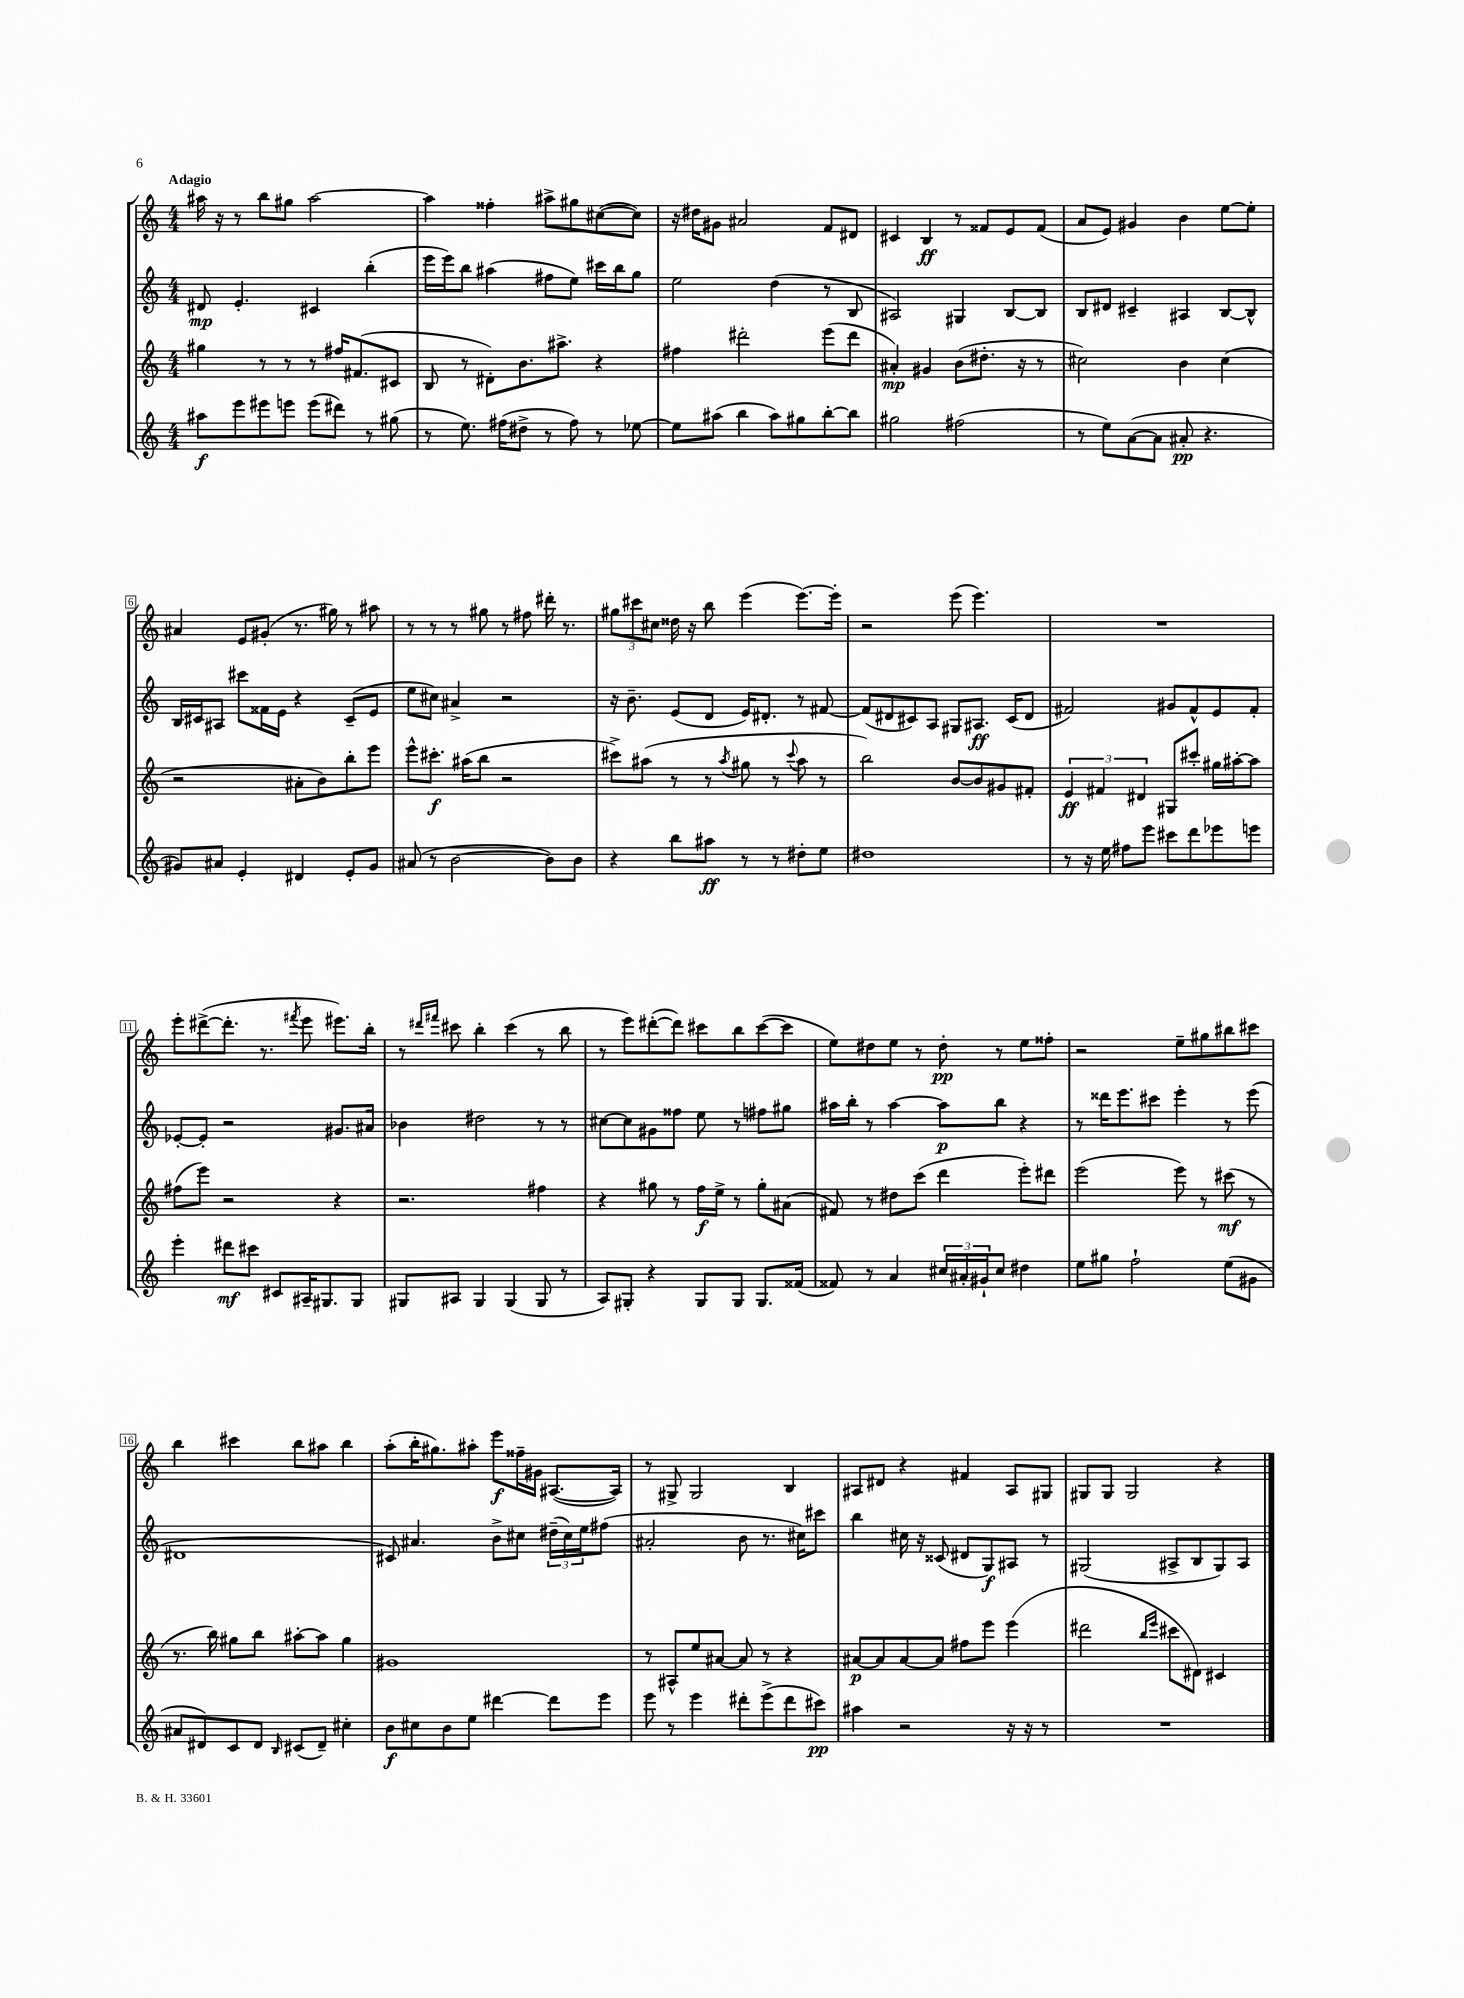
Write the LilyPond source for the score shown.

<<
\new StaffGroup <<
\new Staff = "s0" {
    \clef treble \key c \major \numericTimeSignature \time 4/4 \tempo "Adagio"
    ais''16 r16 r8 b''8 gis''8 ais''2~ |
    ais''4 fisis''4-. ais''8-> gis''8 cis''8~( cis''8) |
    r16 dis''16 gis'8 ais'2 f'8 dis'8 |
    cis'4 b4\ff r8 fisis'8 e'8 fisis'8( |
    a'8 e'8) gis'4 b'4 e''8~ e''8-. |
    ais'4 e'8 gis'8-.( r8. gis''16) r8 ais''8 |
    r8 r8 r8 gis''8 r8 fis''8 dis'''16-. r8. |
    \tuplet 3/2 { gis''8 cis'''8 cis''8 } disis''16 r16 b''8 e'''4( e'''8.~) e'''16-. |
    r2 e'''8( e'''4.) |
    R1 |
    e'''8-. dis'''8~->( dis'''8.-. r8. \acciaccatura { fis'''8 } e'''8 eis'''8.) b''16-. |
    r8 \grace { dis'''16 fis'''16 } cis'''8 b''4-. cis'''4( r8 b''8 |
    r8 e'''8) dis'''8~-.( dis'''8) cis'''8 b''8 cis'''8~( cis'''8 |
    e''8) dis''8 e''8 r8 dis''8-.\pp r8 e''8 fisis''8-. |
    r2 e''8-- gis''8 bis''8 cis'''8 |
    b''4 cis'''4 b''8 ais''8 b''4 |
    a''8-.( b''16-. gis''8.) ais''8-. e'''8\f fisis''16-- gis'16 ais8.~( ais16) |
    r8 gis8-> gis2 b4 |
    ais8 dis'8 r4 fis'4 ais8 gis8 |
    gis8 gis8 gis2 r4 \bar "|." |
}
\new Staff = "s1" {
    \clef treble \key c \major \numericTimeSignature \time 4/4
    dis'8\mp e'4.-. cis'4 b''4-.( |
    e'''16 e'''16) b''8 ais''4( fis''8 e''8) cis'''16 b''16 g''8 |
    e''2 d''4( r8 b8 |
    ais2) gis4 b8~ b8 |
    b8 dis'8 cis'4-- ais4 b8~ b8-^ |
    b16 cis'16 ais8 cis'''8 fisis'16 e'16 r4 cis'8--( e'8 |
    e''8 cis''8) ais'4-> r2 |
    r16 b'8.-- e'8( d'8 e'16) dis'8.-. r8 fis'8~ |
    fis'8( dis'8 cis'8) a8 gis8 ais8.\ff cis'16( dis'8 |
    fis'2) gis'8 fis'8-^ e'8 fis'8-. |
    ees'8~-. ees'8-. r2 gis'8. ais'16 |
    bes'4 dis''2 r8 r8 |
    cis''8~ cis''8 gis'8 fisis''8 e''8 r8 fis''8 gis''8 |
    ais''16 b''16-. r8 ais''4~ ais''8\p b''8 r4 |
    r8 disis'''16 e'''8. cis'''8 e'''4-. r8 e'''8( |
    dis'1 |
    cis'8) ais'4. b'8-> cis''8 \tuplet 3/2 { dis''16--( cis''16) e''16 } fis''8( |
    ais'2-. b'8 r8. cis''16) cis'''8 |
    b''4 cis''16 r16 cisis'8( dis'8 g8\f) ais8 r8 |
    gis2( ais8-> b8 gis8) ais8 \bar "|." |
}
\new Staff = "s2" {
    \clef treble \key c \major \numericTimeSignature \time 4/4
    gis''4 r8 r8 r8 fis''16 fis'8.( cis'8 |
    b8 r8 dis'8-.) b'8. ais''8.-> r4 |
    fis''4 dis'''2-. e'''8( dis'''8 |
    ais'4-.\mp) gis'4 b'8( dis''8.-. r16 r8 |
    cis''2) b'4 cis''4( |
    r2 ais'8-. b'8) b''8-. e'''8 |
    e'''8-^ cis'''8.-.\f ais''16( b''8 r2 |
    cis'''8->) ais''8( r8 r8 \acciaccatura { ais''8 } gis''8 r8 \appoggiatura { cis'''8 } ais''8 r8 |
    b''2) b'8~ b'8 gis'8 fis'8-. |
    \tuplet 3/2 { e'4\ff fis'4 dis'4 } gis8 cis'''8-. gis''16 ais''16~-. ais''8 |
    fis''8( e'''8) r2 r4 |
    r2. fis''4 |
    r4 gis''8 r8 f''16\f e''16-> r8 gis''8-. ais'8( |
    fis'8) r8 dis''8 c'''8( d'''4 e'''8-.) dis'''8 |
    e'''2( e'''8) r8 cis'''8\mf( r8 |
    r8. b''16) gis''8 b''8 ais''8~-. ais''8 gis''4 |
    gis'1 |
    r8 ais8-^ e''8 ais'8~ ais'8 r8 r4 |
    ais'8~\p ais'8 ais'8~ ais'8 fis''8 e'''8 e'''4( |
    dis'''2 \grace { b''16 e'''16 } cis'''8 dis'8) cis'4 \bar "|." |
}
\new Staff = "s3" {
    \clef treble \key c \major \numericTimeSignature \time 4/4
    ais''8\f e'''8 eis'''8 e'''8 e'''8( dis'''8) r8 gis''8( |
    r8 e''8.) fis''16( dis''8-> r8 fis''8) r8 ees''8~ |
    ees''8 ais''8( b''4 ais''8) gis''8 b''8~-. b''8 |
    gis''2 fis''2( |
    r8 e''8) a'8~( a'8 ais'8-.\pp r4. |
    gis'8) ais'8 e'4-. dis'4 e'8-. gis'8 |
    ais'8( r8 b'2~ b'8) b'8 |
    r4 b''8 ais''8\ff r8 r8 dis''8-. e''8 |
    dis''1 |
    r8 r16 e''16 fis''8 e'''8 cis'''8 d'''8 ees'''8 e'''8 |
    e'''4-. dis'''8\mf cis'''8 cis'8 ais16-- gis8. gis8 |
    gis8 ais8 gis4 gis4( gis8 r8 |
    a8) gis8-. r4 gis8 gis8 gis8. fisis'16( |
    fisis'8) r8 a'4 \tuplet 3/2 { cis''16 ais'16-. gis'16-! } cis''8 dis''4 |
    e''8 gis''8 f''2-! e''8( gis'8 |
    ais'8 dis'8) c'8 dis'8 \grace { b16 } cis'8( dis'8--) cis''4-. |
    b'8\f cis''8 b'8 e''8 dis'''4~ dis'''8 e'''8 |
    e'''8 r8 e'''4 dis'''8-. e'''8->( dis'''8 cis'''8\pp) |
    ais''4 r2 r16 r16 r8 |
    R1 \bar "|." |
}
>>
>>
\layout { \context { \Score \override BarNumber.stencil = #(make-stencil-boxer 0.1 0.3 ly:text-interface::print) } }
